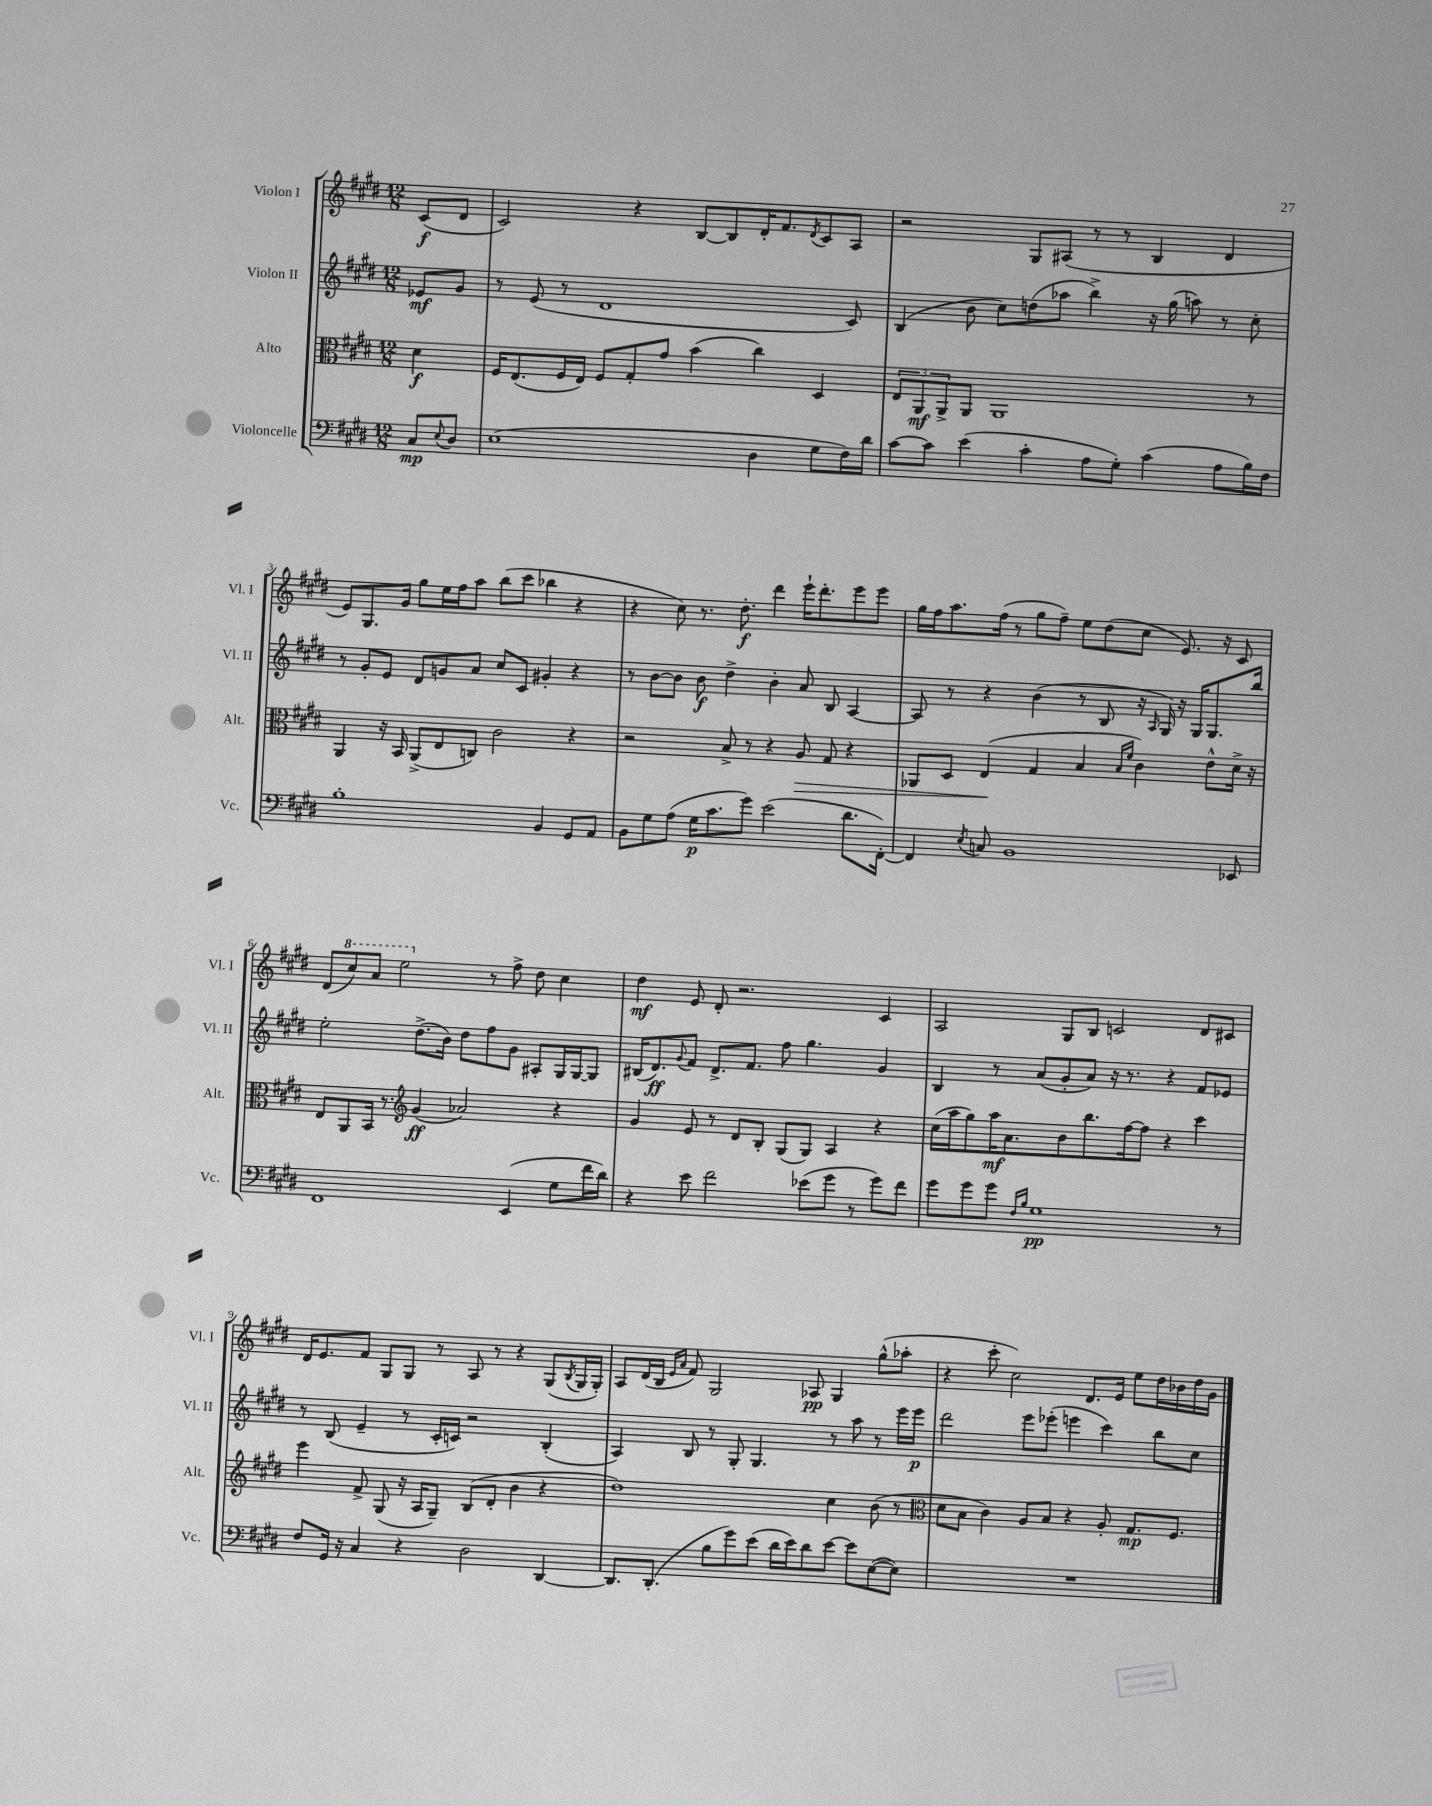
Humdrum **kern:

**kern	**kern	**kern	**kern
*staff4	*staff3	*staff2	*staff1
*clefF4	*clefC3	*clefG2	*clefG2
*k[f#c#g#d#]	*k[f#c#g#d#]	*k[f#c#g#d#]	*k[f#c#g#d#]
*M12/8	*M12/8	*M12/8	*M12/8
8C#	4d#	8e-	(8c#
8qqE	.	.	.
8D#	.	8g#	8d#
=	=	=	=
(1E	16F#	8r	2c#)
.	(8.E	.	.
.	.	(8e	.
.	16F#	8r	.
.	16E)	.	.
.	8F#	1d#	.
.	8G#'	.	4r
.	8g#	.	.
.	(4b	.	[8B
.	.	.	8B]
4D#	4cc#)	.	16d#'
.	.	.	8.f#
.	.	.	8qd#
8G#	4D#	.	8c#
16F#)	.	8c#)	8A
16d#	.	.	.
=	=	=	=
[8c#	12E	(4B	2r
.	12AA	.	.
8c#]	.	.	.
.	12AA^	.	.
(4e	8AA	8b	.
.	1AA	8cc#)	.
4c#'	.	(8dd	8G#
.	.	8aa-	(8A#
8A	.	4bb^)	8r
8G#')	.	.	8r
(4c#	.	16r	4B
.	.	(16gg#	.
.	.	8aa)	.
8A	.	8r	4d#
16B)	8r	8cc#'	.
16F#	.	.	.
=	=	=	=
1B'	4AA	8r	8e)
.	.	8g#'	8.G#
.	16r	8e	.
.	16BB	.	16g#
.	(8AA^	8d#	8gg#
.	8E	8g	16ee
.	.	.	16ff#
.	8C)	8a	8aa
.	2c#	8cc#	(8bb
.	.	8c#	8ccc#
4BB	.	4g#'	4bb-
8GG#	4r	4r	4r
8AA	.	.	.
=	=	=	=
8BB	2r	8r	4r
8G#	.	[8b	.
(8A	.	8b]	8cc#)
16G#	.	8b	8.r
8.c#	.	.	.
.	8B^	4dd#^	.
.	.	.	8.dd#'
8g#)	8r	.	.
(2e	4r	4b'	4ddd#
.	8A	8a	16eee`
.	.	.	8.ddd#'
.	8G#	8B	.
8.d#	4r	[4A	8eee
.	.	.	8eee
[16FF#')	.	.	.
=	=	=	=
4FF#]	8AA-	8A]	16gg#
.	.	.	16ff#
.	8D#	8r	8.aa
8qE	.	.	.
8C	(4E	4r	.
.	.	.	(16ff#
1BB	.	.	8r
.	4G#	(4b	8gg#
.	.	.	8ff#~)
.	4B	8r	8ee
.	.	8B	(8dd#
.	16qqB	.	.
.	16qqf#	.	.
.	4c#)	16r	8cc#
.	.	16qqA	.
.	.	16G#)	.
.	.	16r	8.e)
.	.	16G#	.
.	8e^^	8.G#	.
.	.	.	16r
8EE-	16d#^	.	8c#
.	16r	16bb	.
=	=	=	=
1FF#	8E	2ee'	(8d#
.	8AA	.	8ccc#)
.	16BB	.	8aa
.	8.r	.	.
.	.	.	2eee
*	*clefG2	*	*
.	(4g#	(8.dd#^	.
.	.	16b)	.
.	2a-)	8dd#	.
.	.	8ff#	8r
(4EE	.	8g#	8ff#^
.	.	8A#'	8dd#
8G#	4r	16G#	4cc#
.	.	[16G#	.
16f#	.	8G#]	.
16d#)	.	.	.
=	=	=	=
4r	4g#	(16B#	4dd#
.	.	8.d#)	.
.	.	8qqg#	.
8e	8e	8f#	8e
2f#	8r	8.d#^	8d#'
.	8d#	.	2.r
.	.	8.f#	.
.	8B'	.	.
.	(8G#	8ff#	.
(8e-	8G#)	4.gg#	.
8g#	4A	.	.
8r	.	.	.
8g#)	4r	4g#	4c#
8f#	.	.	.
=	=	=	=
8g#	(16cc#	4B	2A
.	16aa	.	.
8g#	8gg#)	.	.
8g#	16aa	8r	.
.	8.a	.	.
16qqF#	.	.	.
16qqB	.	.	.
1G#	.	(8a	.
.	8b	8g#'	8G#
.	8.bb	8a)	8B
.	.	16r	2c
.	[16ff#	8.r	.
.	8ff#]	.	.
.	4r	4r	.
.	4ccc#	8f#	8d#
8r	.	8e-	8c#
=	=	=	=
8F#	4eee	8r	16d#
.	.	.	8.e
16GG#	.	(8B	.
16r	.	.	.
4C#	8f#^	4e~	8f#
.	(8G#	.	8G#
4r	16r	8r	8G#
.	16A	.	.
.	8G#~)	16c#'	8r
.	.	16c)	.
2D#	(8B	2r	8A
.	8d#'	.	8r
.	4b	.	4r
[4DD#	4r	(4B'	(8G#
.	.	.	8qB
.	.	.	16G#
.	.	.	16G#')
=	=	=	=
8.DD#]	1dd#)	4A)	8A
.	.	.	(16d#
(8.DD#'	.	.	16B
.	.	.	16qqe
.	.	.	16qqa
.	.	8B	8f#)
8B	.	8r	2G#
8g#)	.	8G#'	.
(8e	.	4.G#	.
16d#	.	.	.
16e)	.	.	.
8d#	.	.	8A-
[8e	4cc#	8r	4G#
8e]	.	8aa	.
([8E	(8b	8r	(8gg#^^
8E])	8r	16eee	8aa-'
.	.	16eee	.
=	=	=	=
*	*clefC3	*	*
1.r	8d#	2ddd#	4r
.	8B	.	.
.	4c#)	.	8ccc#'
.	.	.	2cc#)
.	8A	8eee	.
.	8B	(8eee-'	.
.	4r	4eee	.
.	.	.	8.d#
.	8A'	4ccc#)	.
.	.	.	16e
.	8.G#	.	8ee
.	.	8bb	16dd#
.	8.F#	.	16b-
.	.	8cc#	16dd#
.	.	.	16g#
==	==	==	==
*-	*-	*-	*-
